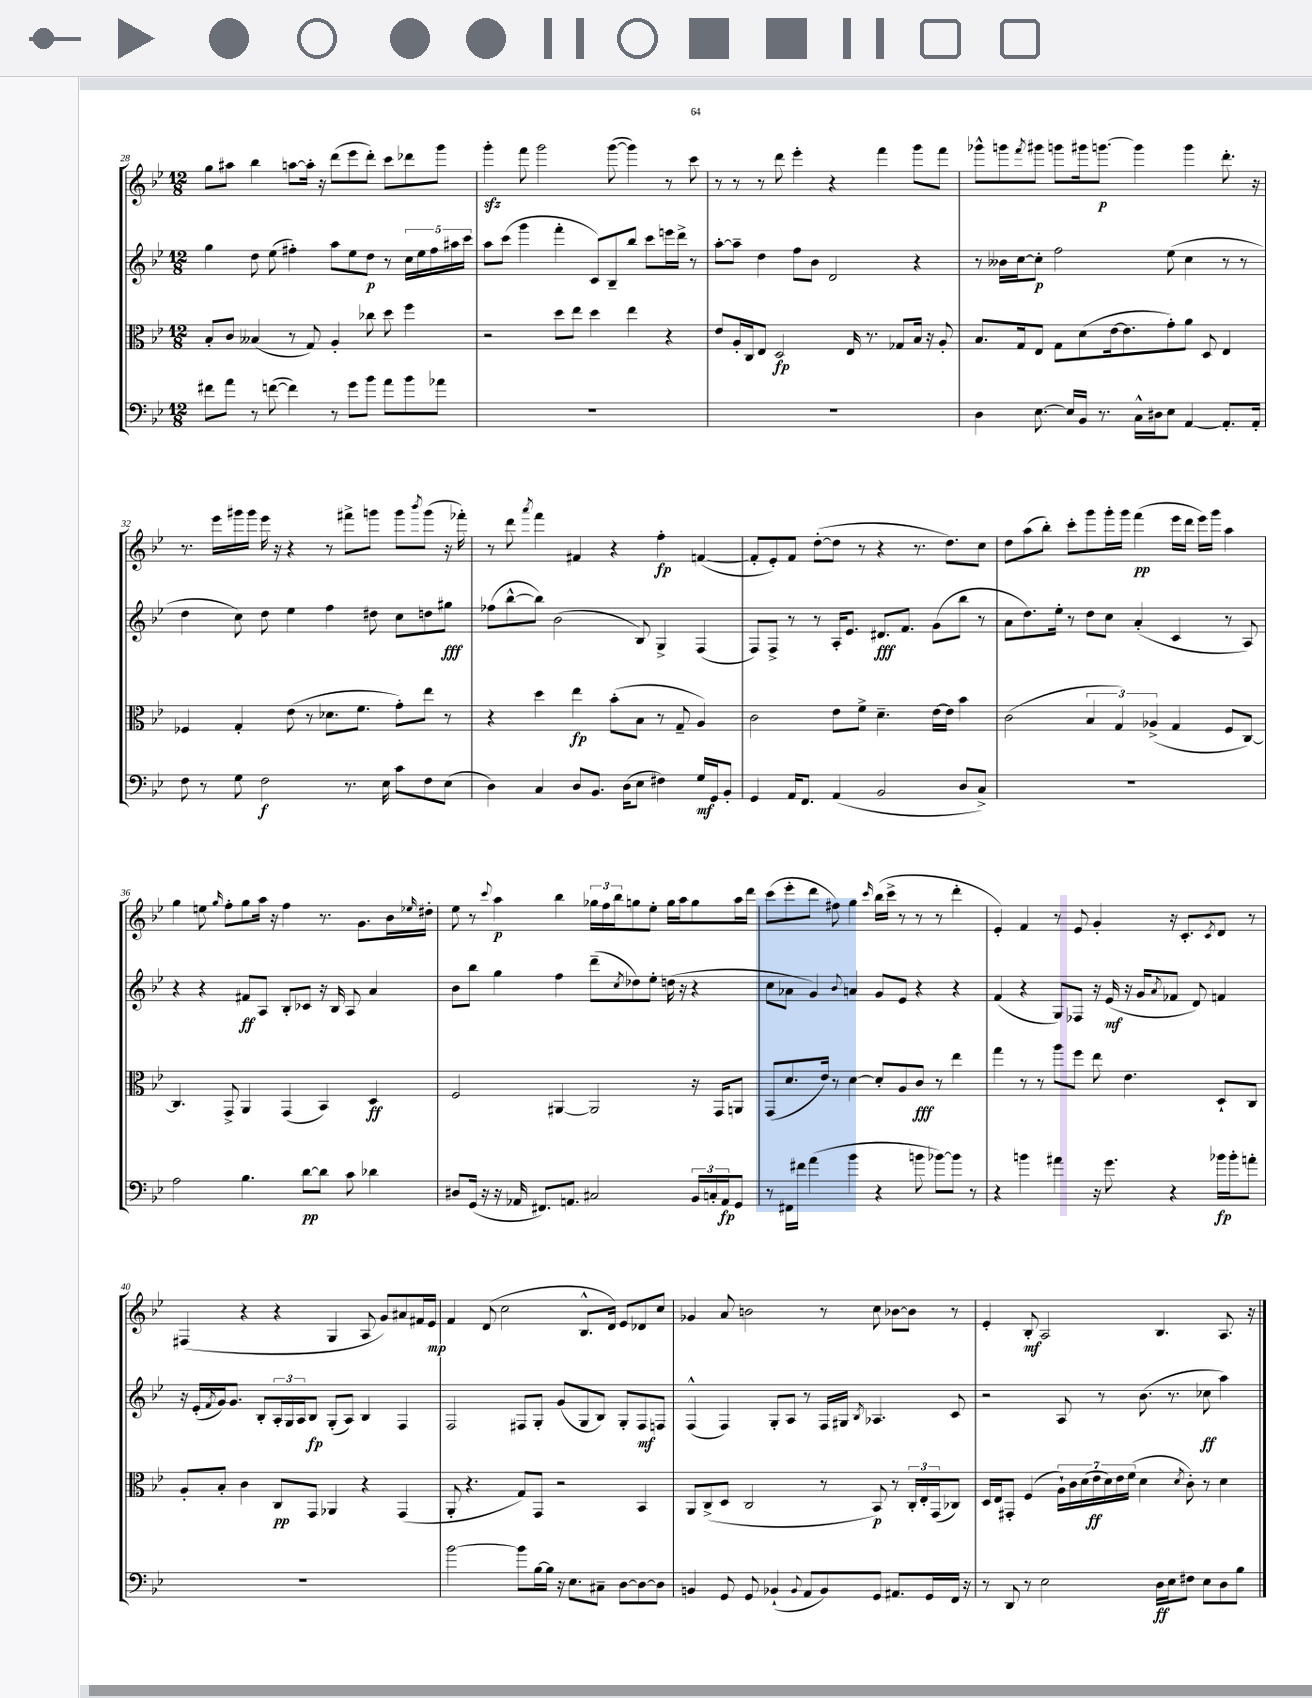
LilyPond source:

<<
\new StaffGroup <<
\new Staff = "s0" {
    \clef treble \key bes \major \numericTimeSignature \time 12/8
    g''8 ais''8 bes''4 a''8~ a''16-. r16 d'''8( ees'''8 d'''8-.) c'''8 des'''8 g'''8 |
    g'''4-.\sfz f'''8 g'''2 g'''8~( g'''4) r8 c'''8 |
    r8 r8 r8 d'''8 ees'''4-. r4 f'''4 g'''8 f'''8 |
    ges'''8-^ g'''8 \acciaccatura { f'''8 } gis'''8 g'''8 gis'''16 g'''8.~\p g'''4 g'''4 d'''8.-. r16 |
    r8. ees'''16 gis'''16 gis'''16 ees'''16 r16 r4 r8 fis'''8-> g'''8 g'''8 \acciaccatura { bes'''8 } g'''8( r16 fes'''16-.) |
    r8 d'''8 \acciaccatura { a'''8 } f'''4 fis'4 r4 f''4-.\fp f'4~( |
    f'8-. ees'8-.) f'8 d''8~-.( d''8 r8 r4 r8. d''8.) c''8 |
    d''8 a''8( bes''8-.) c'''8-. g'''8 g'''16-. g'''16 f'''4\pp( ees'''16 d'''16 ees'''16) g'''16 a''4 |
    g''4 e''8 \grace { g''16 } f''8-. g''8 a''16 r16 f''4 r8. g'8. bes'16 \grace { ees''16 } dis''16-. |
    ees''8 r8 \appoggiatura { c'''8 } a''4\p bes''4 \tuplet 3/2 { ges''16 f''16 bes''16 } g''8 ees''8-. g''16 a''16 g''8 a''16 d'''16 |
    c'''8( ees'''8-. d'''8 fis''8) g''4 \grace { c'''16 } bes''16( c'''16-> r8 r8 r8 d'''4-. |
    ees'4-.) f'4 r8 ees'8 g'4-. r16 c'8.-. \acciaccatura { c'8 } d'8 r8 |
    fis4( r4 r4 g4 a8 g'8) ais'8 fis'16 ees'16\mp |
    f'4 d'8( c''2 bes8.-^ d'16) ees'8 des'8 c''8 |
    ges'4 a'8 b'2 r8 c''8 bes'8~ bes'8 r8 |
    ees'4-. bes8-.\mf a2 bes4. a8. r16 \bar "|." |
}
\new Staff = "s1" {
    \clef treble \key bes \major \numericTimeSignature \time 12/8
    g''4 d''8 ees''8( fis''4-.) a''8 ees''8 d''8\p r8 \tuplet 5/4 { c''16 ees''16 fis''16 ais''16 c'''16 } |
    a''8 c'''8( g'''4 f'''4-. c'8) bes8-- bes''8 c'''8 e'''16 d'''16-> r8 |
    a''8~-. a''8-- d''4 f''8 bes'8 d'2 r4 |
    r8 beses'16 c''16~ c''8-.\p f''2 ees''8( c''4 r8 r8 |
    d''4 c''8) d''8 ees''4 f''4 dis''8 c''8 d''8 gis''8\fff |
    fes''8( bes''8~-^ bes''8) bes'2( bes8) g4-> f4( |
    f8) f8-> r8 r8 a16-. ees'8. dis'8.\fff f'8. g'8( bes''8 r8 |
    a'8 d''8.) ees''16-. r8 d''8 c''8 a'4-.( c'4 r8 a8) |
    r4 r4 fis'8\ff a8 bes8-. ces'8 r16 bes16 a8 a'4 |
    bes'8 bes''8 g''4 f''4 d'''8--( \acciaccatura { c''8 } des''8) ees''8-. d''16( r16 r4 |
    c''8 aes'8 g'4) \appoggiatura { bes'8 } a'4 g'8 ees'8 r4 r4 |
    f'4( r4 g8) fes8 r16 ees'16\mf( r16 g'16 \acciaccatura { a'8 } fes'8 d'8) f'4 |
    r16 ees'16-.( \acciaccatura { f'8 } g'16) g'8. bes8-. \tuplet 3/2 { a16-. g16 a16 } bes8\fp g8-.( a8) bes4 f4 |
    f2 fis8 g8-. g'8( g8 bes8) g8-. fis8\mf f8 |
    f4-^( f4) g8-. a8 r8 f16 gis16 \acciaccatura { bes8 } aes4. c'8 |
    r2 a8 r8 bes'8.( r8. ces''8\ff a''4) \bar "|." |
}
\new Staff = "s2" {
    \clef alto \key bes \major \numericTimeSignature \time 12/8
    bes8-. c'8 beses4( r8 g8) a4-. ces''8 d''8 f''4 |
    r2 d''8 ees''8 d''4 ees''4 r4 |
    ees'8 a16-. c16 ees8 d2\fp ees16 r8. ges8 bes16 r16 a8-. |
    bes8. g16 ees8 g8 d'8( ees'16~ ees'8. g'8-.) a'8 d8 ees4 |
    fes4 g4-. ees'8( r8 des'8. f'8. g'8-.) ees''8 r8 |
    r4 d''4 ees''4\fp bes'8-.( bes8 r8 g8-- a4) |
    c'2 ees'8 f'8-> d'4.-- ees'16~ ees'16 bes'4 |
    c'2( \tuplet 3/2 { bes4 g4) aes4->( } g4 f8 c8~) |
    c4. g,8-> a,4 g,4( bes,4) d4\ff |
    f2 ais,4~ ais,2 r16 g,16 a,8 |
    g,8( d'8. ees'16) r8 d'4~ d'8-. a8 c'8\fff r8 ees''4 |
    g''4 r8 r8 a''8 f''8 ees''8 ees'4. d8-! c8 |
    a8-. bes8-. c'4 c8\pp g,8 aes,4 r4 g,4( |
    a,8-. r4. g8) g,8 r2 bes,4 |
    a,8 c8->( d8 c2 r8 bes,8\p) r8 \tuplet 3/2 { c16-. ees16-. g,16( } ces8) |
    d16 ees16 gis,8-. f4( \tuplet 7/4 { a16-!) c'16 d'16( ees'16\ff d'16) ees'16 f'16( } d'4 \acciaccatura { d'8 } c'8-.) r8 d'4 \bar "|." |
}
\new Staff = "s3" {
    \clef bass \key bes \major \numericTimeSignature \time 12/8
    fis'8 a'8 r8 f'8~( f'4) r8 g'8 bes'8 a'8 bes'8 aes'8 |
    R1. |
    R1. |
    d4 ees8.~ ees16 bes,16 r8. c16-^ dis16 ees8 a,4~ a,8.-. a,16-. |
    f8 r8 g8 f2\f r8. ees16 c'8 f8 ees8( |
    d4) c4 d8 bes,8. d16( ees8 fis4) g16\mf g,16 bes,8-. |
    g,4 a,16 f,8. a,4( bes,2 d8 c8->) |
    R1. |
    a2 bes4. d'8~\pp d'8 c'8 des'4 |
    dis8 g,16( r16 r16 aes,16 fis,8.) a,8. cis2 \tuplet 3/2 { bes,16 c16-. a,16\fp } g,8 |
    r8 fis,16 fis'16 a'4( bes'4 r4 b'8 bes'8~) bes'8 r8 |
    r4 b'4 ais'4 r16 g'8. r4 bes'16\fp bes'16-. a'8-. |
    R1. |
    bes'2~ bes'8 bes16~ bes16 r16 ees8. cis8-- d8~ d8~ d8 |
    b,4 g,8 g,8 bes,4-!( \appoggiatura { bes,8 } a,8 bes,8) g,8 ais,8. g,16 f,16 r16 |
    r8 d,8 r8 ees2 d16\ff ees16 fis8 ees8 d8 bes8 \bar "|." |
}
>>
>>
\layout { \context { \Score currentBarNumber = #28 } }
